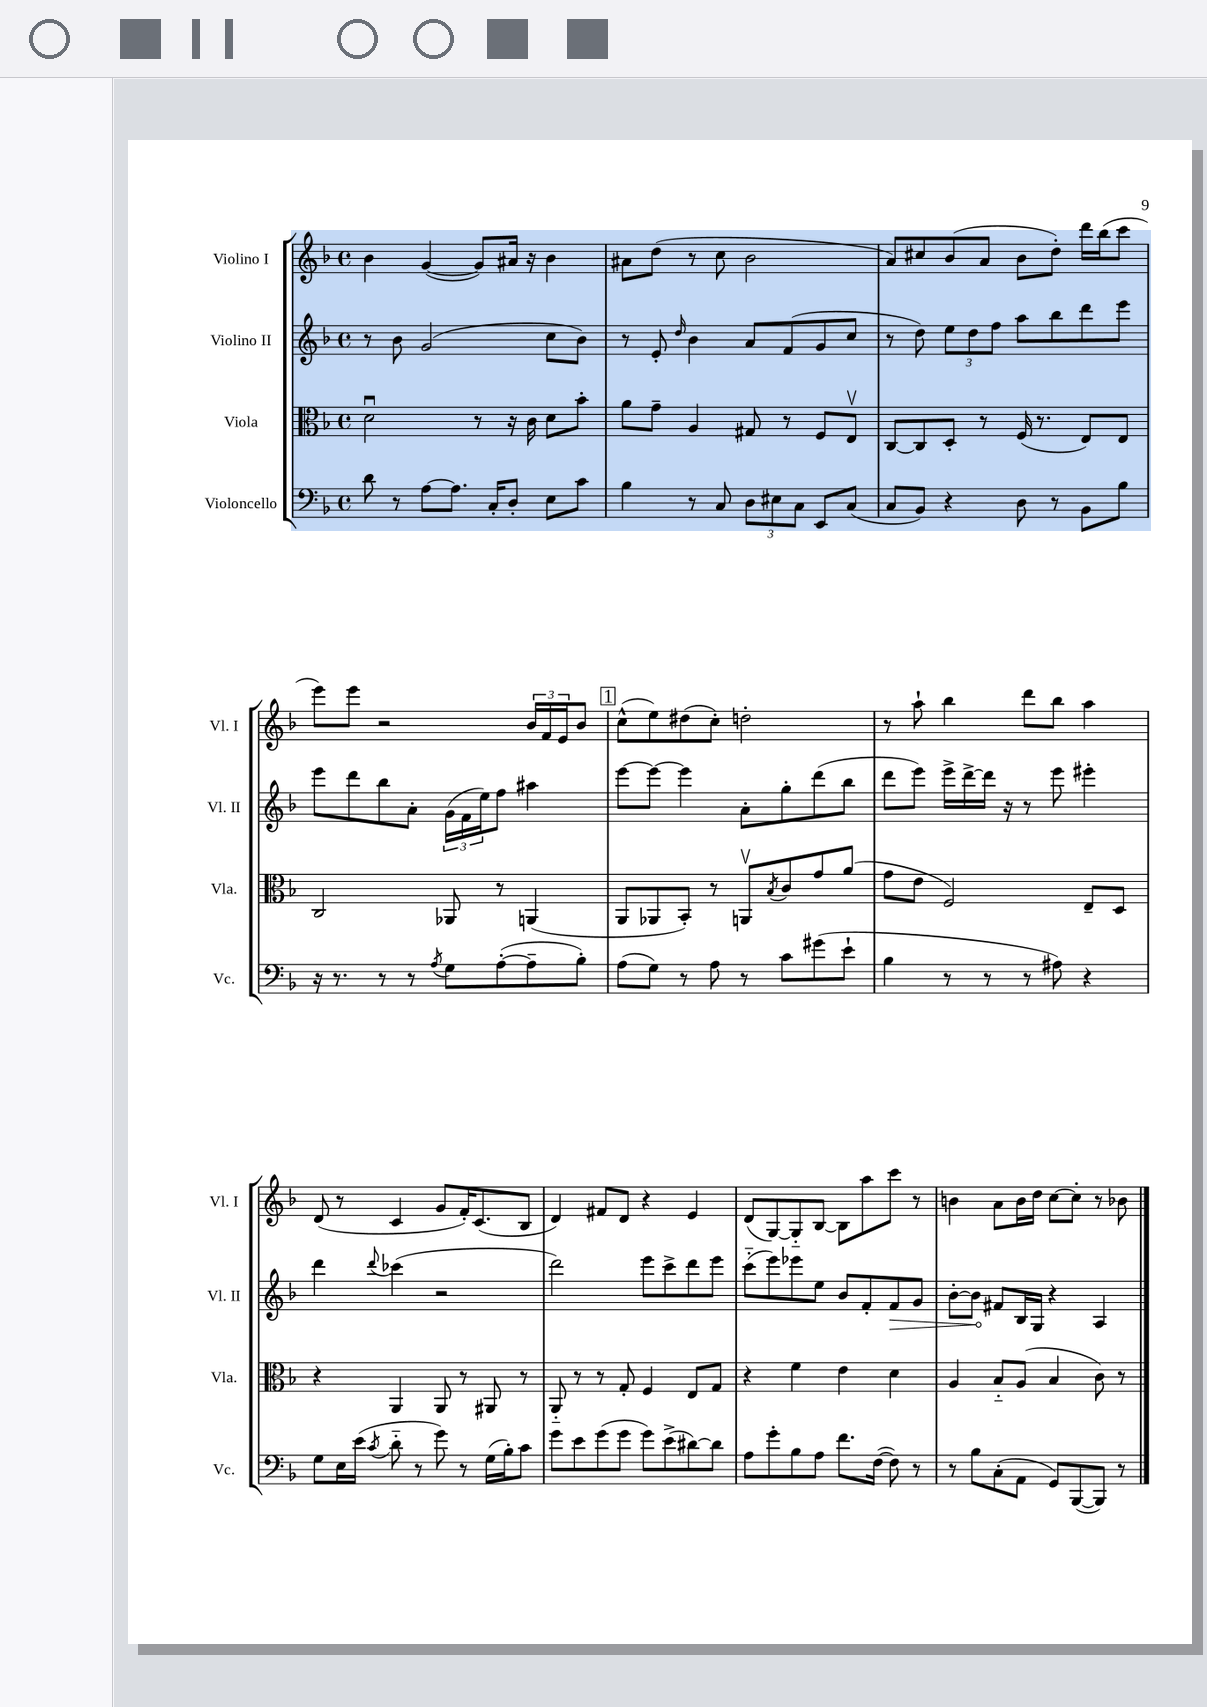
<<
\new StaffGroup <<
\new Staff = "s0" \with { instrumentName = "Violino I" shortInstrumentName = "Vl. I" } {
    \clef treble \key f \major \defaultTimeSignature \time 4/4
    bes'4 g'4~( g'8) ais'16 r16 bes'4 |
    ais'8 d''8( r8 c''8 bes'2 |
    a'8) cis''8 bes'8( a'8 bes'8 d''8-.) d'''16 bes''16( c'''8 |
    e'''8) e'''8 r2 \tuplet 3/2 { bes'16 f'16 e'16 } bes'8 |
    \mark \markup { \box "1" } c''8-^( e''8) dis''8( c''8-.) d''2-. |
    r8 a''8-! bes''4 d'''8 bes''8 a''4 |
    d'8( r8 c'4 g'8 f'16-.) c'8.( bes8 |
    d'4) fis'8 d'8 r4 e'4 |
    d'8( g8~) g8-_ bes8~ bes8 a''8 c'''8 r8 |
    b'4 a'8 b'16 d''16 c''8~ c''8-. r8 bes'8 \bar "|." |
}
\new Staff = "s1" \with { instrumentName = "Violino II" shortInstrumentName = "Vl. II" } {
    \clef treble \key f \major \defaultTimeSignature \time 4/4
    r8 bes'8 g'2( c''8 bes'8) |
    r8 e'8-. \grace { d''16 } bes'4 a'8 f'8( g'8 c''8 |
    r8 d''8) \tuplet 3/2 { e''8 d''8 f''8 } a''8 bes''8 d'''8 e'''8 |
    e'''8 d'''8 bes''8 a'8-. \tuplet 3/2 { g'16( f'16 e''16) } f''8 ais''4 |
    \mark \markup { \box "1" } e'''8~ e'''8~ e'''4 a'8-. g''8-. d'''8( bes''8 |
    d'''8 e'''8) e'''16-> d'''16~-> d'''16 r16 r8 e'''8 eis'''4-. |
    d'''4 \appoggiatura { d'''8 } ces'''4( r2 |
    d'''2) e'''8 c'''8-> d'''8 e'''8 |
    c'''8-_( e'''8) ees'''8 e''8 bes'8 f'8-. \once \override Hairpin.circled-tip = ##t f'8\> g'8 |
    bes'8~-. bes'8\! fis'8 bes16 g16 r4 a4 \bar "|." |
}
\new Staff = "s2" \with { instrumentName = "Viola" shortInstrumentName = "Vla." } {
    \clef alto \key f \major \defaultTimeSignature \time 4/4
    d'2\downbow r8 r16 c'16 d'8 bes'8-. |
    a'8 g'8-- a4 gis8 r8 f8 e8\upbow |
    c8~ c8 d8-. r8 f16( r8. e8) e8 |
    c2 aes,8 r8 a,4( |
    \mark \markup { \box "1" } a,8 aes,8 bes,8-.) r8 a,8\upbow \acciaccatura { bes8 } c'8 g'8 a'8( |
    g'8 e'8 f2) e8-- d8 |
    r4 a,4 a,8 r8 ais,8 r8 |
    a,8-_ r8 r8 g8-. f4 e8 g8 |
    r4 f'4 e'4 d'4 |
    a4 bes8-_ a8( bes4 c'8) r8 \bar "|." |
}
\new Staff = "s3" \with { instrumentName = "Violoncello" shortInstrumentName = "Vc." } {
    \clef bass \key f \major \defaultTimeSignature \time 4/4
    d'8 r8 a8~ a8. c16-. d8-. e8 c'8 |
    bes4 r8 c8 \tuplet 3/2 { d8 eis8 c8 } e,8 c8( |
    c8 bes,8) r4 d8 r8 bes,8 bes8 |
    r16 r8. r8 r8 \acciaccatura { a8 } g8 a8~-.( a8-- bes8-.) |
    \mark \markup { \box "1" } a8( g8) r8 a8 r8 c'8 gis'8( e'8-! |
    bes4 r8 r8 r8 ais8) r4 |
    g8 e16 e'16( \acciaccatura { c'8 } d'8-_ r8 g'8) r8 g16( bes16-.) c'8 |
    g'8 e'8 g'8( g'8 g'8) e'8->( dis'8~) dis'8 |
    a8 g'8-. bes8 a8 f'8. f16~( f8) r8 |
    r8 bes8 c8-.( a,8 g,8) bes,,8~( bes,,8) r8 \bar "|." |
}
>>
>>
\layout { \context { \Score \remove "Bar_number_engraver" } }
